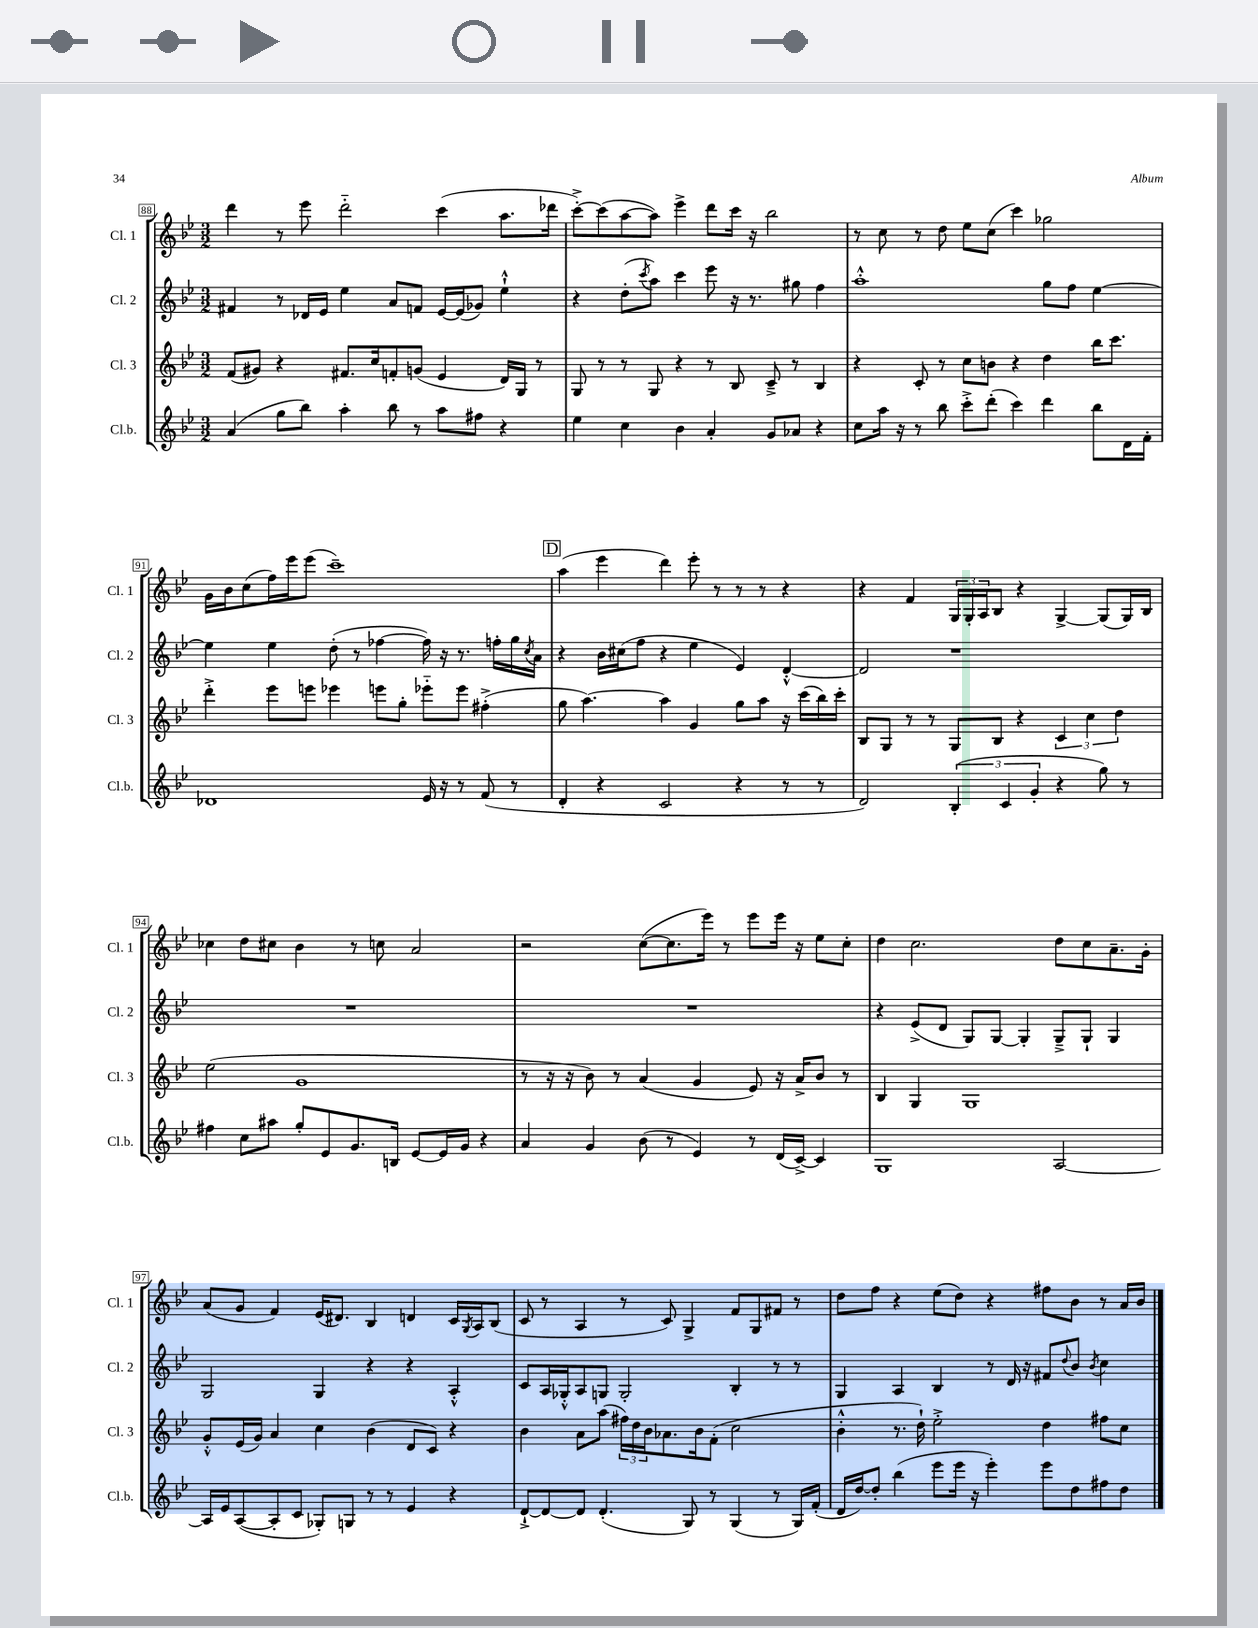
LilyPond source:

<<
\new StaffGroup <<
\new Staff = "s0" \with { instrumentName = "Cl. 1" shortInstrumentName = "Cl. 1" } {
    \clef treble \key bes \major \numericTimeSignature \time 3/2
    d'''4 r8 ees'''8 d'''2-_ c'''4( a''8. des'''16 |
    c'''8~-.->) c'''8( a''8~ a''8) ees'''4-> d'''8 c'''16 r16 bes''2 |
    r8 c''8 r8 d''8 ees''8 c''8( c'''4) ges''2 |
    g'16 bes'16 c''8( f''16) ees'''16 ees'''8( c'''1--) |
    \mark \markup { \box "D" } a''4( ees'''4 d'''4) ees'''8-. r8 r8 r8 r4 |
    r4 f'4 \tuplet 3/2 { g16 g16-. a16 } bes8 r4 g4~-> g8( g16) bes16 |
    ces''4 d''8 cis''8 bes'4 r8 c''8 a'2 |
    r2 c''8~( c''8. ees'''16) r8 ees'''8 ees'''16 r16 ees''8 c''8-. |
    d''4 c''2. d''8 c''8 a'8.-- g'16-. |
    a'8( g'8 f'4) ees'16( dis'8.) bes4 d'4 c'16 \acciaccatura { g8 } a16 bes8( |
    c'8 r8 a4 r8 c'8) g4-> f'8 g8 fis'8 r8 |
    d''8 f''8 r4 ees''8( d''8) r4 fis''8 bes'8 r8 a'16 bes'16 \bar "|." |
}
\new Staff = "s1" \with { instrumentName = "Cl. 2" shortInstrumentName = "Cl. 2" } {
    \clef treble \key bes \major \numericTimeSignature \time 3/2
    fis'4 r8 des'16 ees'16 ees''4 a'8 f'8 ees'16~ ees'16( ges'8) ees''4-!-^ |
    r4 d''8-.( \acciaccatura { c'''8 } a''8) c'''4 ees'''8 r16 r8. gis''8 f''4 |
    a''1-.-^ g''8 f''8 ees''4~ |
    ees''4 ees''4 d''8-.( r8 fes''4~ fes''16) r16 r8. f''16-. g''16 \acciaccatura { c''8 } a'16 |
    \mark \markup { \box "D" } r4 bes'16 cis''16( f''8 r4 ees''4 ees'4) d'4~-.-^ |
    d'2 r1 |
    R1. |
    R1. |
    r4 ees'8->( d'8 g8) g8~ g4-. g8---> g8-! g4 |
    g2 g4 r4 r4 a4-.-^ |
    c'8 a16 ges16-.-^ a8 g8 g2-. bes4-. r8 r8 |
    g4 a4 bes4 r8 d'16 r16 fis'8 \appoggiatura { d''8 } bes'8 \acciaccatura { bes'8 } c''4 \bar "|." |
}
\new Staff = "s2" \with { instrumentName = "Cl. 3" shortInstrumentName = "Cl. 3" } {
    \clef treble \key bes \major \numericTimeSignature \time 3/2
    f'8( gis'8) r4 fis'8. c''16 f'8-. g'8( ees'4 d'16) g16 r8 |
    g8 r8 r8 g8 r4 r8 bes8 c'8---> r8 bes4 |
    r4 c'8-. r8 c''8 b'8 r4 d''4 bes''16 c'''8. |
    d'''4-.-> ees'''8 e'''8 ees'''4 e'''8 g''8-. ees'''8-_ ees'''8 fis''4-.->( |
    \mark \markup { \box "D" } g''8 a''4.~) a''4 g'4 g''8 a''8 r16 c'''16( bes''16) c'''16-. |
    bes8 g8 r8 r8 g8 bes8 r4 \tuplet 3/2 { c'4 c''4 d''4 } |
    ees''2( g'1 |
    r8 r16 r16 bes'8) r8 a'4( g'4 ees'8) r16 a'16-> bes'8 r8 |
    bes4 g4 g1 |
    g'8-.-^ ees'16( g'16) a'4 c''4 bes'4( d'8 c'8) r4 |
    bes'4 a'8 a''8( \tuplet 3/2 { fis''16) d''16 bes'16 } aes'8. bes'16 f'8-.( c''2 |
    bes'4-.-^ r8. d''16-!) ees''2-.-> d''4 fis''8 c''8 \bar "|." |
}
\new Staff = "s3" \with { instrumentName = "Cl.b." shortInstrumentName = "Cl.b." } {
    \clef treble \key bes \major \numericTimeSignature \time 3/2
    a'4( g''8 bes''8) a''4-. bes''8 r8 a''8 fis''8 r4 |
    ees''4 c''4 bes'4 a'4-. g'8 aes'8 r4 |
    c''8 a''16 r16 r8 bes''8 c'''8-.-> d'''8-.( c'''4) d'''4 bes''8 d'16 f'16-. |
    des'1 ees'16 r16 r8 f'8( r8 |
    \mark \markup { \box "D" } d'4-. r4 c'2 r4 r8 r8 |
    d'2) \tuplet 3/2 { bes4-.( c'4 g'4-. } r4 g''8) r8 |
    fis''4 c''8 ais''8 g''8-. ees'8 g'8. b16 ees'8~ ees'16 g'16 r4 |
    a'4 g'4 bes'8( r8 ees'4) r8 d'16( c'16~->) c'4 |
    g1 a2~ |
    a16 ees'16 a8~( a8-. c'8 ges8-.) g8 r8 r8 ees'4 r4 |
    d'8~-!-> d'8~ d'8 d'4.-.( g8) r8 g4( r8 g16) f'16-.( |
    d'16 d''16~) d''8-. bes''4( ees'''8 ees'''16 r16 ees'''4-.) ees'''8 d''8 fis''8 d''8 \bar "|." |
}
>>
>>
\layout { \context { \Score currentBarNumber = #88 \override BarNumber.stencil = #(make-stencil-boxer 0.1 0.3 ly:text-interface::print) } }
